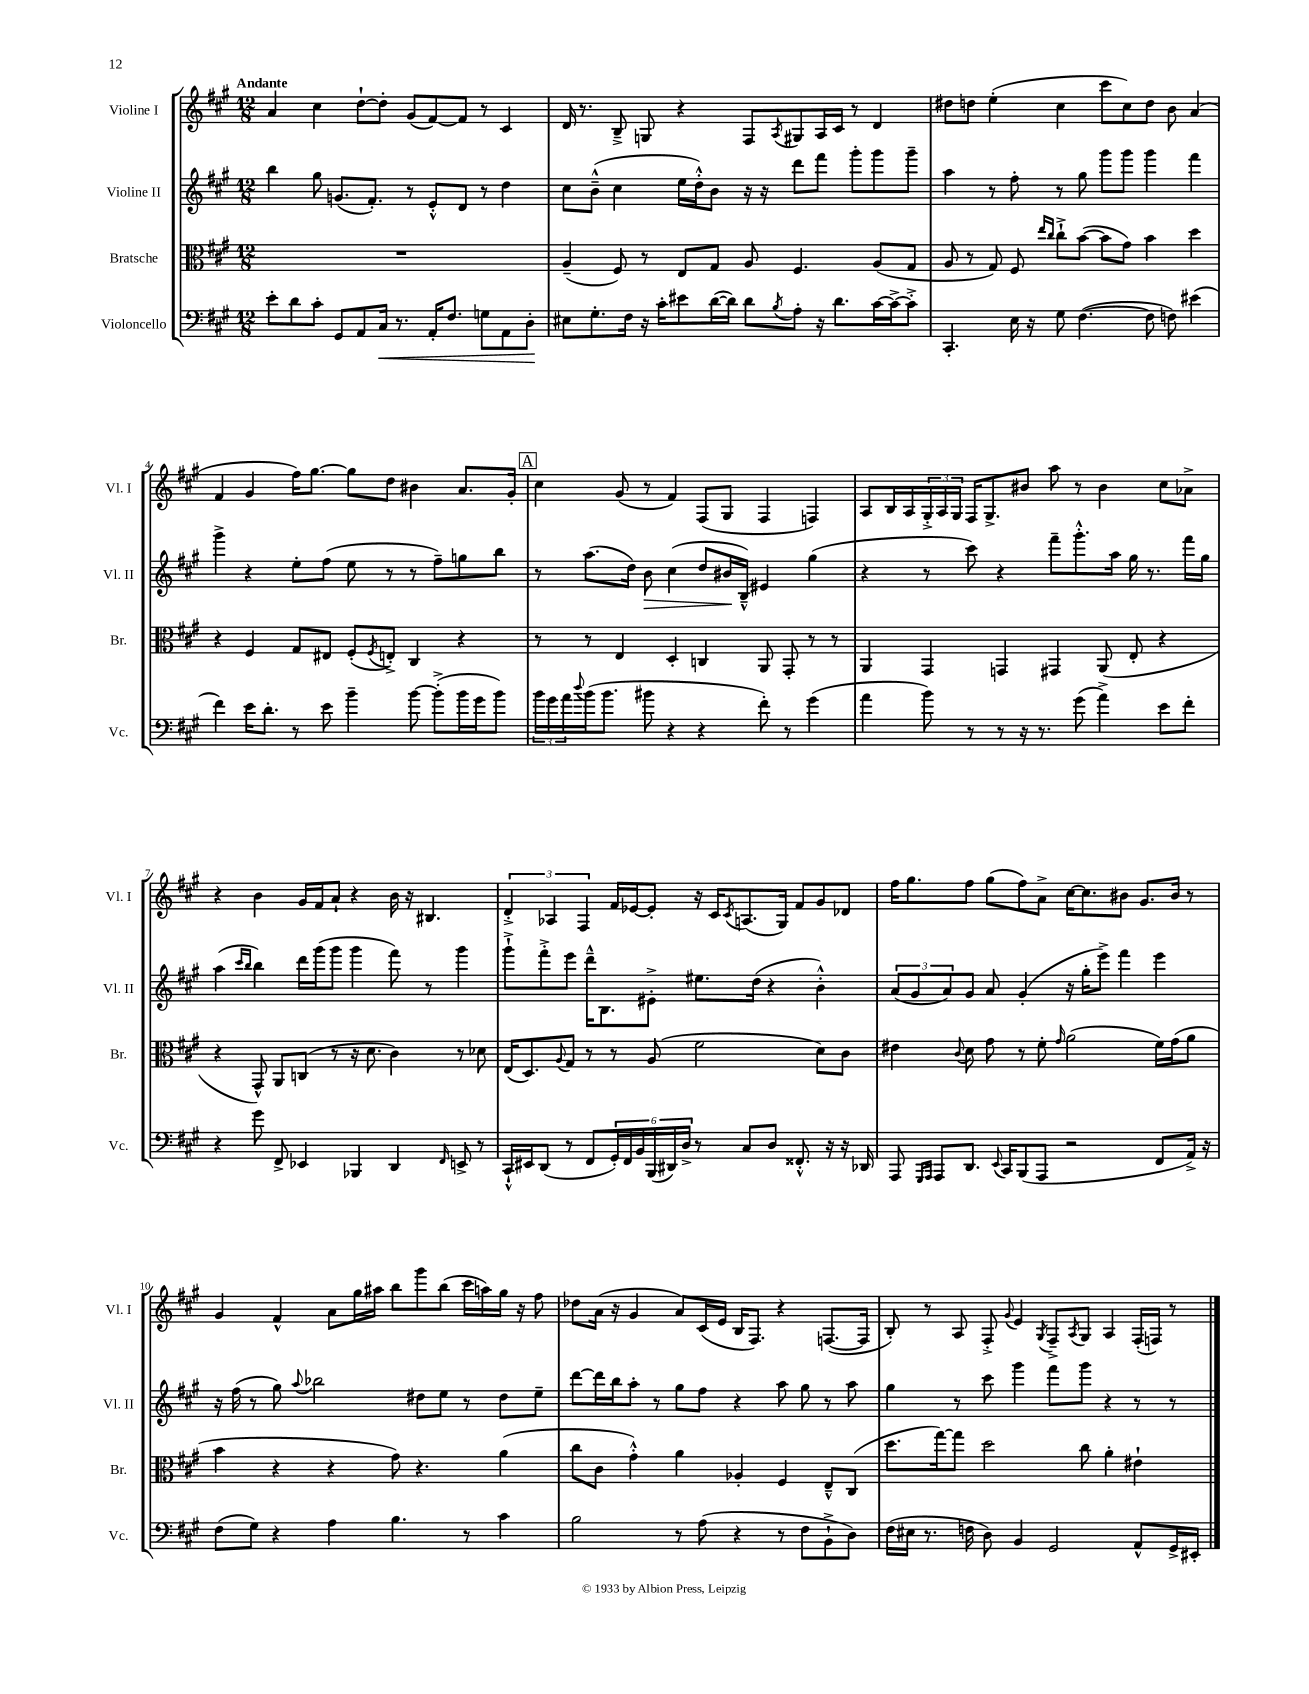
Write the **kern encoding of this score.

**kern	**dynam	**kern	**kern	**dynam	**kern
*part4	*part4	*part3	*part2	*part2	*part1
*staff4	*staff4	*staff3	*staff2	*staff2	*staff1
*I"Violoncello	*	*I"Bratsche	*I"Violine II	*	*I"Violine I
*I'Vc.	*	*I'Br.	*I'Vl. II	*	*I'Vl. I
*clefF4	*	*clefC3	*clefG2	*	*clefG2
*k[f#c#g#]	*	*k[f#c#g#]	*k[f#c#g#]	*	*k[f#c#g#]
*M12/8	*	*M12/8	*M12/8	*	*M12/8
=1	=1	=1	=1	=1	=1
!	!	!	!	!	!LO:TX:a:B:t=Andante
8e'\L	.	1.r	4bb\	.	4a/
8d\	.	.	.	.	.
8c#'\J	.	.	8gg#\	.	4cc#\
8GG#/L	.	.	(8.gn/L	.	.
8AA/	.	.	.	.	[8dd`\L
.	.	.	8.f#'/J)	.	.
!	!LO:HP:b	!	!	!	!
16C#/Jk	<	.	.	.	8dd'\J]
8.r	.	.	.	.	.
.	.	.	8r	.	(8g#/L
16AA'/KL	.	.	8e'^^/L	.	[8f#/)
8.F#/J	.	.	.	.	.
.	.	.	8d/J	.	8f#/J]
8Gn\L	.	.	8r	.	8r
8AA\	.	.	4dd\	.	4c#/
8D'\J	.	.	.	.	.
.	[	.	.	.	.
=2	=2	=2	=2	=2	=2
8E#X\L	.	(4A~/	8cc#\L	.	16d/
.	.	.	.	.	8.r
8.G#'\	.	.	(8b~^^\J	.	.
.	.	8F#/)	4cc#\	.	8B~^/
16F#\Jk	.	.	.	.	.
16r	.	8r	.	.	8Gn/
16c#'\KL	.	.	.	.	.
8e#X\	.	8E/L	16ee\LL	.	4r
.	.	.	16dd'^^\J)	.	.
([16d\L	.	8G#/J	8b\J	.	.
16d\JJ])	.	.	.	.	.
8d\L	.	8A/	16r	.	8F#/L
.	.	.	16r	.	.
8qB/	.	.	.	.	8qA/
8A'\J	.	4.F#/	8ddd\L	.	8G#X/
16r	.	.	8fff#\J	.	16A/L
8.d\L	.	.	.	.	16c#/JJ
.	.	.	8ggg#'\L	.	8r
[16c#\L	.	(8A/L	8ggg#\	.	4d/
16c#^\J_	.	.	.	.	.
8c#'^\J]	.	8G#/J	8ggg#~\J	.	.
=3	=3	=3	=3	=3	=3
4.CC#'/	.	8A/	4aa\	.	8dd#X\L
.	.	8r	.	.	8ddn\J
.	.	8G#/)	8r	.	(4ee'\
16E\	.	8F#/	8ff#'\	.	.
16r	.	.	.	.	.
.	.	16qqee/LL	.	.	.
.	.	16qqcc#/JJ	.	.	.
8G#\	.	8cc#`^\L	8r	.	4cc#\
([4.F#\	.	([8b\J	8gg#\	.	.
.	.	8b\L]	8ggg#\L	.	8ccc#\L
.	.	8g#\J)	8ggg#\J	.	8cc#\)
8F#\]	.	4b\	4ggg#\	.	8dd\J
8Fn\)	.	.	.	.	8b\
(4e#X\	.	4dd\	4fff#\	.	(4a/
!!LO:LB:g=z
=4	=4	=4	=4	=4	=4
4f#\)	.	4r	4ggg#^\	.	4f#/
16e\KL	.	4F#/	4r	.	4g#/
8.d'\J	.	.	.	.	.
8r	.	8G#/L	8ee'\L	.	16ff#\KL)
.	.	.	.	.	[8.gg#\J
8e\	.	8E#X/J	(8ff#\J	.	.
4b~\	.	(8F#'/L	8ee\	.	8gg#\L]
.	.	8qF#/	.	.	.
.	.	8En'^/J)	8r	.	8dd\J
[8b\	.	4C#/	8r	.	4b#X\
(8b'^\L]	.	.	8ff#~\L)	.	.
16b\L	.	4r	8ggn\	.	8.a/L
16g#\J	.	.	.	.	.
8b\J)	.	.	8bb\J	.	.
.	.	.	.	.	16g#'/Jk
!!LO:REH:place=s1:t=A
=5	=5	=5	=5	=5	=5
24b\LL	.	8r	8r	.	4cc#\
24g#\	.	.	.	.	.
24a\	.	.	.	.	.
8qqdd/	.	.	.	.	.
(16b\J	.	8r	(8.aa\L	.	.
8.b\J	.	.	.	.	.
.	.	4E/	.	.	(8g#/
.	.	.	16dd\Jk)	.	.
!	!	!	!	!LO:HP:b	!
8b#X\	.	.	8b\	>	8r
4r	.	4D'/	(4cc#\	.	4f#/)
4r	.	4Cn/	8dd/L	.	(8F#/L
.	.	.	16b#X/L	.	8G#/J
.	.	.	16B~^^/JJ)	]	.
8f#'\)	.	8AA/	4e#X/	.	4F#/
8r	.	8GG#'/	.	.	.
(4g#\	.	8r	(4gg#\	.	4Fn/)
.	.	8r	.	.	.
=6	=6	=6	=6	=6	=6
4a\	.	4AA/	4r	.	8A/L
.	.	.	.	.	16B/L
.	.	.	.	.	16A/
8b\)	.	4GG#/	8r	.	24G#'^/
.	.	.	.	.	24A/
.	.	.	.	.	24G#/JJ
8r	.	.	8ccc#\)	.	16F#/KL
.	.	.	.	.	8.G#^/
8r	.	4GGn/	4r	.	.
16r	.	.	.	.	8b#X/J
8.r	.	.	.	.	.
.	.	4GG#X/	8fff#~\L	.	8aa\
(8g#\	.	.	8.ggg#'^^\	.	8r
4a^\)	.	(8AA/	.	.	4b#\
.	.	.	16aa\Jk	.	.
.	.	8E'/	16gg#\	.	.
.	.	.	8.r	.	.
8e\L	.	4r	.	.	8cc#\L
8f#'\J	.	.	16fff#\LL	.	8a-X^\J
.	.	.	16gg#\JJ	.	.
!!LO:LB:g=z
=7	=7	=7	=7	=7	=7
4r	.	4r	(4aa\	.	4r
.	.	.	16qqccc#/LL	.	.
.	.	.	16qqbb/JJ	.	.
8g#\	.	8GG#^^/)	4bb\)	.	4b\
8FF#^/	.	8AA/L	.	.	.
4EE-X/	.	(8Cn/J	16ddd\LL	.	16g#/LL
.	.	.	(16ggg#\J	.	16f#/J
.	.	8r	8ggg#\J	.	8a`/J
4BBB-X/	.	16r	4ggg#\	.	4r
.	.	8.d\	.	.	.
4DD/	.	4c#\)	8fff#\)	.	16b\
.	.	.	.	.	16r
.	.	.	8r	.	4.B#X/
16qqFF#/	.	.	.	.	.
8EEn^/	.	8r	4ggg#\	.	.
8r	.	8d-X\	.	.	.
=8	=8	=8	=8	=8	=8
16CC#`^^/LL	.	(16E/KL	8ggg#`^\L	.	6d'^/
16EE#X/J	.	8.D/)	.	.	.
(8DD/J	.	.	8fff#'^\	.	.
.	.	.	.	.	6A-X/
.	.	8qqA/	.	.	.
8r	.	8G#/J	8eee\J	.	.
.	.	.	.	.	6F#/
8FF#/L	.	8r	16ddd~^^\KL	.	.
.	.	.	8.B\	.	.
24GG#'/L)	.	8r	.	.	16f#/LL
24FF#/	.	.	.	.	.
.	.	.	.	.	[16e-X/J
24BB/	.	.	.	.	.
(24BBB/	.	(8A/	8e#X'^\J	.	8e-'/J]
24DD#X/)	.	.	.	.	.
24D^/JJ	.	.	.	.	.
8r	.	2f#\	8.ee#X\L	.	16r
.	.	.	.	.	16c#/KL
.	.	.	.	.	8qc#/
8C#/L	.	.	.	.	(8.An/
.	.	.	(16dd\Jk	.	.
8D/J	.	.	4r	.	.
.	.	.	.	.	16G#/Jk)
8.FF##X'^^/	.	.	.	.	8f#/L
.	.	8d\L)	4b'^^\)	.	8g#/
16r	.	.	.	.	.
16r	.	8c#\J	.	.	8d-X/J
16DD-X/	.	.	.	.	.
=9	=9	=9	=9	=9	=9
8AAA/	.	4e#X\	(12a/L	.	16ff#\KL
.	.	.	.	.	8.gg#\
.	.	.	12g#/	.	.
16qqGGG#/LL	.	.	.	.	.
16qqAAA/JJ	.	.	.	.	.
8AAA/L	.	.	.	.	.
.	.	.	12a/)	.	.
.	.	8qqc#/	.	.	.
8.DD/J	.	8d\	8g#/J	.	8ff#\J
.	.	8g#\	8a/	.	(8gg#\L
8qqEE/	.	.	.	.	.
16CC#/KL	.	.	.	.	.
(8BBB/	.	8r	(4g#'/	.	8ff#\)
8AAA/J	.	8f#'\	.	.	8a^\J
.	.	16qqg#/	.	.	.
2r	.	(2a\	16r	.	[16cc#\KL
.	.	.	16gg#'\KL	.	8.cc#\]
.	.	.	8eee^\J)	.	.
.	.	.	4fff#\	.	8b#X\J
.	.	.	.	.	8.g#/L
8FF#/L	.	16f#\LL)	4eee\	.	.
.	.	(16g#\J	.	.	16b#/Jk
16AA^/Jk)	.	8a\J	.	.	8r
16r	.	.	.	.	.
!!LO:LB:g=z
=10	=10	=10	=10	=10	=10
(8F#\L	.	4b\	16r	.	4g#/
.	.	.	(16ff#\	.	.
8G#\J)	.	.	8r	.	.
4r	.	4r	8gg#\)	.	4f#^^/
.	.	.	8qqaa/	.	.
.	.	.	2bb-X\	.	.
4A\	.	4r	.	.	8a\L
.	.	.	.	.	16gg#\L
.	.	.	.	.	16aa#X\JJ
4.B\	.	8g#\)	.	.	8bb\L
.	.	4.r	8dd#X\L	.	8ggg#\
.	.	.	8ee\J	.	(8bb\J
8r	.	.	8r	.	16ccc#\LL
.	.	.	.	.	16aan\)
4c#\	.	(4a\	8dd#\L	.	16gg#\JJ
.	.	.	.	.	16r
.	.	.	8ee~\J	.	8ff#\
=11	=11	=11	=11	=11	=11
2B\	.	8cc#\L	[8ddd\L	.	8dd-X\L
.	.	8c#\J	16ddd\L]	.	(16a\Jk
.	.	.	16bb\J	.	16r
.	.	4g#'^^\)	8aa'\J	.	4g#/
.	.	.	8r	.	.
8r	.	4a\	8gg#\L	.	8a/L)
(8A\	.	.	8ff#\J	.	(16c#/L
.	.	.	.	.	16e/JJ
4r	.	4A-X'/	4r	.	16B/KL
.	.	.	.	.	8.F#/J)
8r	.	4F#/	8aa\	.	4r
8F#\L	.	.	8gg#\	.	.
8BB`^\	.	8E~^^/L	8r	.	([8.Fn/L
8D\J)	.	(8C#/J	8aa\	.	.
.	.	.	.	.	16F/Jk]
=12	=12	=12	=12	=12	=12
(16F#\LL	.	8.dd\L	4gg#\	.	8B'/)
16E#X\JJ	.	.	.	.	.
8.r	.	.	.	.	8r
.	.	[16gg#\k)	.	.	.
.	.	8gg#\J]	8r	.	8A/
16Fn\	.	.	.	.	.
8D\)	.	2dd\	8ccc#\	.	8F#'^/
.	.	.	.	.	8qqg#/
4BB/	.	.	4ggg#\	.	4e/
.	.	.	.	.	8qG#/
2GG#/	.	.	8fff#\L	.	8F#~^/L
.	.	.	.	.	8qA/
.	.	8cc#\	8ggg#\J	.	8G#/J
.	.	4a'\	4r	.	4A/
8AA^^/L	.	4e#X`\	8r	.	(16F#'/LL
.	.	.	.	.	16Fn/JJ)
16GG#^/L	.	.	8r	.	8r
16EE#X'/JJ	.	.	.	.	.
==	==	==	==	==	==
*-	*-	*-	*-	*-	*-
